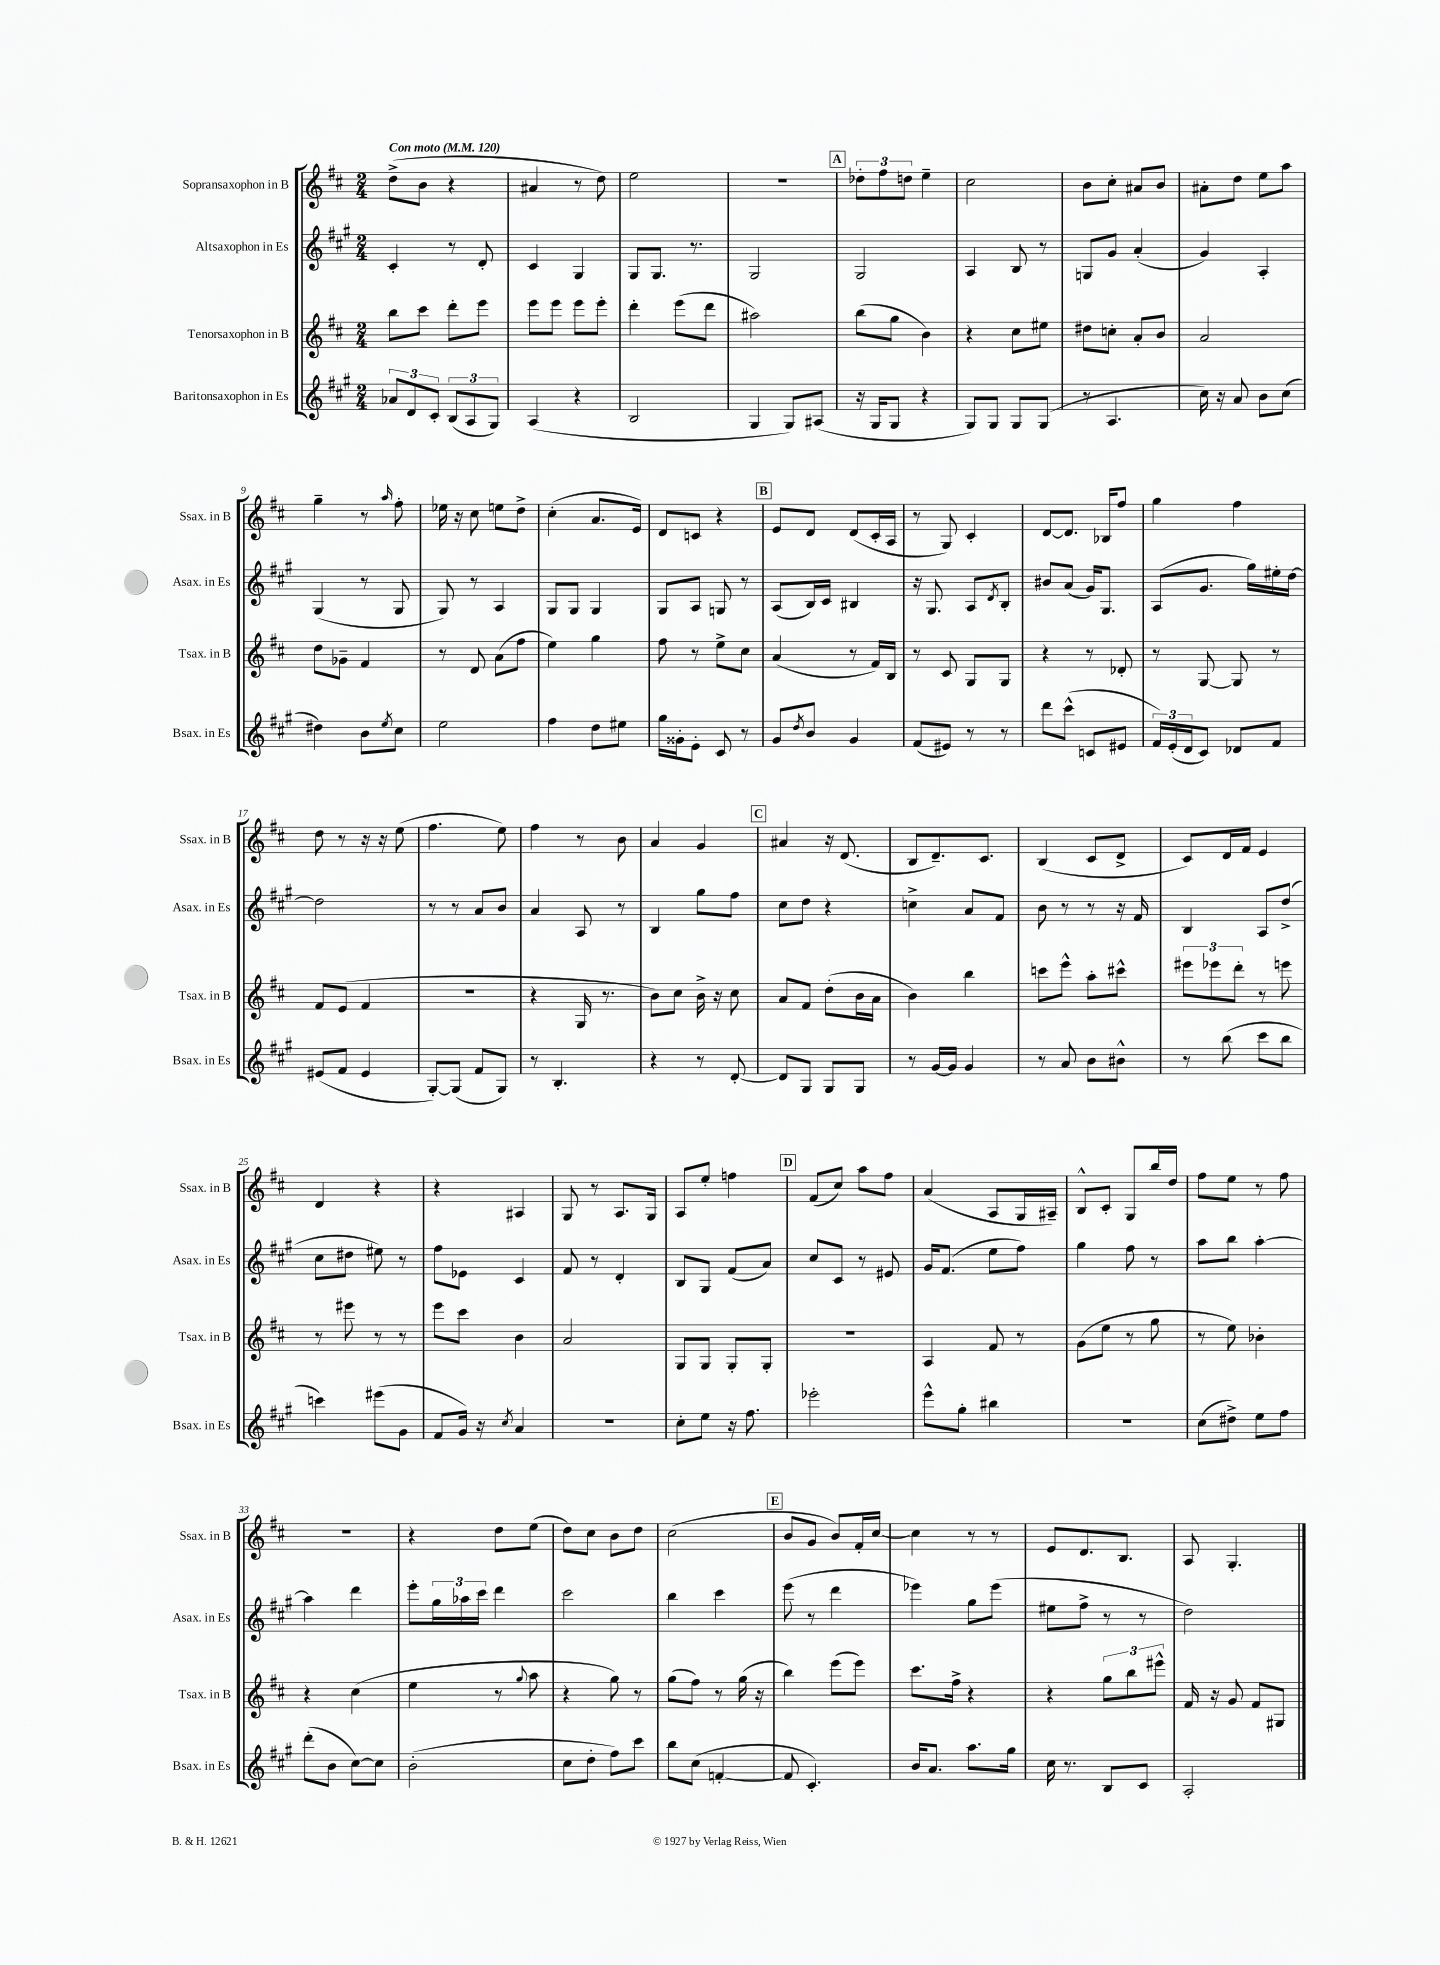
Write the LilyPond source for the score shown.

<<
\new StaffGroup <<
\new Staff = "s0" \with { instrumentName = "Sopransaxophon in B" shortInstrumentName = "Ssax. in B" } {
    \clef treble \key d \major \numericTimeSignature \time 2/4 \tempo "Con moto" 4 = 120
    d''8->( b'8 r4 |
    ais'4 r8 d''8) |
    e''2 |
    R2 |
    \mark \markup { \box "A" } \tuplet 3/2 { des''8-. fis''8 d''8 } e''4-- |
    cis''2 |
    b'8 cis''8-. ais'8 b'8 |
    ais'8-. d''8 e''8 a''8 |
    g''4-- r8 \grace { a''16 } fis''8-. |
    ees''16 r16 cis''8 e''8 d''8-> |
    cis''4-.( a'8. e'16) |
    d'8 c'8 r4 |
    \mark \markup { \box "B" } e'8 d'8 d'8( cis'16-. a16 |
    r8 g8) cis'4-. |
    d'8~ d'8. bes16 fis''8 |
    g''4 fis''4 |
    d''8 r8 r16 r16 e''8( |
    fis''4. e''8) |
    fis''4 r8 b'8 |
    a'4 g'4 |
    \mark \markup { \box "C" } ais'4 r16 d'8.( |
    b8 d'8.--) cis'8. |
    b4( cis'8 d'8-> |
    cis'8) d'16 fis'16 e'4 |
    d'4 r4 |
    r4 ais4 |
    g8 r8 a8. g16 |
    a8 e''8-. f''4 |
    \mark \markup { \box "D" } fis'8( cis''8) a''8 fis''8 |
    a'4( a8 g16 ais16--) |
    b8-^ cis'8-. g8 b''16 d''16 |
    fis''8 e''8 r8 fis''8 |
    R2 |
    r4 d''8 e''8( |
    d''8) cis''8 b'8 d''8 |
    cis''2( |
    \mark \markup { \box "E" } b'8 g'8 b'8) fis'16-. cis''16~ |
    cis''4 r8 r8 |
    e'8 d'8. b8. |
    a8 g4.-. \bar "|." |
}
\new Staff = "s1" \with { instrumentName = "Altsaxophon in Es" shortInstrumentName = "Asax. in Es" } {
    \clef treble \key a \major \numericTimeSignature \time 2/4
    cis'4-. r8 d'8-. |
    cis'4 gis4 |
    gis8 gis8. r8. |
    gis2 |
    \mark \markup { \box "A" } gis2 |
    a4 b8 r8 |
    g8 gis'8 a'4-.( |
    gis'4) a4-. |
    gis4( r8 gis8 |
    gis8) r8 a4 |
    gis8 gis8 gis4 |
    gis8 a8 g8 r8 |
    \mark \markup { \box "B" } a8( b16) cis'16 bis4 |
    r16 gis8. a8 \acciaccatura { d'8 } b8-. |
    bis'8 a'8( gis'16) gis8. |
    a8( gis'8. gis''16) eis''16-. d''16~ |
    d''2 |
    r8 r8 a'8 b'8 |
    a'4 a8 r8 |
    b4 gis''8 fis''8 |
    \mark \markup { \box "C" } cis''8 d''8 r4 |
    c''4-> a'8 fis'8 |
    b'8 r8 r8 r16 fis'16 |
    b4 a8 d''8->( |
    cis''8 dis''8 eis''8) r8 |
    fis''8 ees'8 cis'4 |
    fis'8 r8 d'4-. |
    b8 gis8 fis'8( a'8) |
    \mark \markup { \box "D" } cis''8 cis'8 r8 eis'8 |
    gis'16 fis'8.( e''8 fis''8) |
    gis''4 fis''8 r8 |
    a''8 b''8 a''4~-. |
    a''4 d'''4 |
    e'''8-. \tuplet 3/2 { gis''16 aes''16 cis'''16 } d'''4 |
    cis'''2 |
    b''4 cis'''4 |
    \mark \markup { \box "E" } e'''8( r8 d'''4 |
    ees'''4) gis''8 ees'''8( |
    eis''8 fis''8-> r8 r8 |
    d''2) \bar "|." |
}
\new Staff = "s2" \with { instrumentName = "Tenorsaxophon in B" shortInstrumentName = "Tsax. in B" } {
    \clef treble \key d \major \numericTimeSignature \time 2/4
    b''8 cis'''8 d'''8-. e'''8 |
    e'''8 e'''8 e'''8 e'''8-. |
    d'''4-. e'''8( d'''8 |
    ais''2) |
    \mark \markup { \box "A" } b''8( g''8 b'4) |
    r4 cis''8 eis''8 |
    dis''8 c''8-. a'8-. b'8 |
    a'2 |
    d''8 ges'8-- fis'4 |
    r8 d'8 a'8( fis''8 |
    e''4) g''4 |
    fis''8 r8 e''8-> cis''8 |
    \mark \markup { \box "B" } a'4( r8 fis'16) b16 |
    r8 cis'8 g8 g8 |
    r4 r8 des'8-. |
    r8 g8~ g8 r8 |
    fis'8 e'8( fis'4 |
    r2 |
    r4 g16 r8. |
    b'8) cis''8 b'16-> r16 cis''8 |
    \mark \markup { \box "C" } a'8 fis'8 d''8-.( b'16 a'16 |
    b'4) b''4 |
    c'''8 e'''8-^ a''8-. cis'''8-^ |
    \tuplet 3/2 { eis'''8 ees'''8 d'''8-. } r8 e'''8 |
    r8 eis'''8 r8 r8 |
    e'''8 cis'''8 b'4 |
    a'2 |
    g8 g8 g8-. g8-. |
    \mark \markup { \box "D" } r2 |
    a4 fis'8 r8 |
    g'8( e''8 r8 g''8 |
    r8 e''8) bes'4-. |
    r4 cis''4( |
    e''4 r8 \appoggiatura { g''8 } a''8 |
    r4 g''8) r8 |
    g''8( fis''8) r8 g''16( r16 |
    \mark \markup { \box "E" } b''4) e'''8( e'''8) |
    cis'''8. fis''16-> r4 |
    r4 \tuplet 3/2 { g''8 b''8 eis'''8-^ } |
    fis'16 r16 g'8 fis'8 gis8 \bar "|." |
}
\new Staff = "s3" \with { instrumentName = "Baritonsaxophon in Es" shortInstrumentName = "Bsax. in Es" } {
    \clef treble \key a \major \numericTimeSignature \time 2/4
    \tuplet 3/2 { aes'8 d'8 cis'8-. } \tuplet 3/2 { b8( a8 gis8) } |
    a4( r4 |
    b2 |
    gis4 gis8) ais8( |
    \mark \markup { \box "A" } r16 gis16 gis8 r4 |
    gis8) gis8 gis8 gis8( |
    r8 a4. |
    cis''16) r16 a'8 b'8 cis''8( |
    dis''4) b'8 \acciaccatura { e''8 } cis''8 |
    e''2 |
    fis''4 d''8 eis''8 |
    gis''16 gisis'16-. e'8-. cis'8 r8 |
    \mark \markup { \box "B" } gis'8 \acciaccatura { d''8 } b'8 gis'4 |
    fis'8( eis'8) r8 r8 |
    d'''8 cis'''8-^( c'8 eis'8 |
    \tuplet 3/2 { fis'16) e'16-.( d'16 } cis'8) des'8 fis'8 |
    eis'8( fis'8 eis'4 |
    gis8~-.) gis8( fis'8 gis8) |
    r8 b4.-. |
    r4 r8 d'8~-. |
    \mark \markup { \box "C" } d'8 gis8 gis8 gis8 |
    r8 gis'16~ gis'16 gis'4 |
    r8 a'8 b'8 bis'8-^ |
    r8 b''8( cis'''8 b''8 |
    c'''4) eis'''8( gis'8 |
    fis'8 gis'16) r16 \acciaccatura { cis''8 } a'4 |
    R2 |
    cis''8-. e''8 r16 fis''8. |
    \mark \markup { \box "D" } ees'''2-. |
    e'''8-^ gis''8-. bis''4 |
    r2 |
    cis''8( dis''8->) e''8 fis''8 |
    d'''8-.( b'8 cis''8~) cis''8 |
    b'2-.( |
    cis''8 d''8-. fis''8) cis'''8 |
    b''8 cis''8( f'4~-. |
    \mark \markup { \box "E" } f'8 cis'4.-.) |
    b'16 a'8. a''8. gis''16 |
    cis''16 r8. b8 cis'8 |
    a2-. \bar "|." |
}
>>
>>
